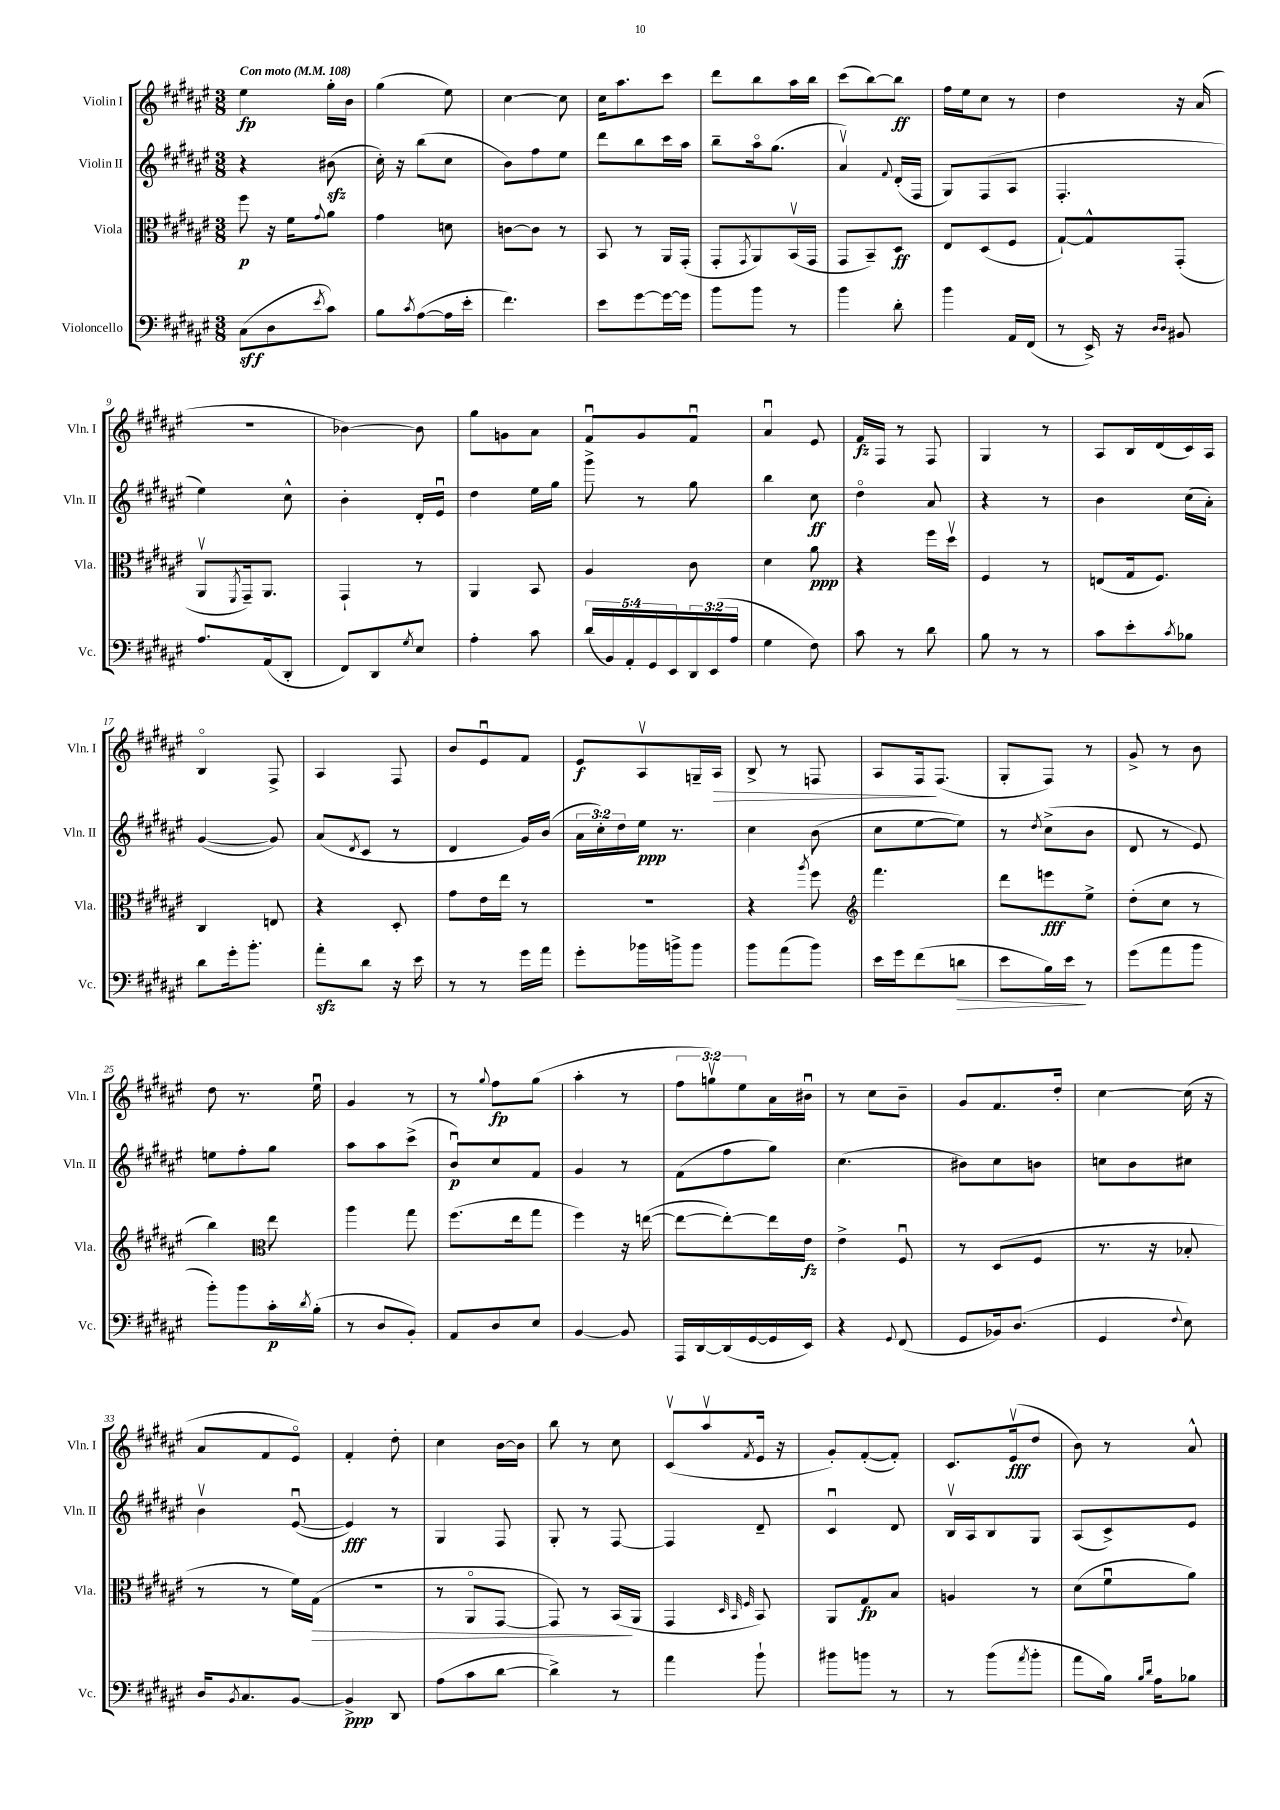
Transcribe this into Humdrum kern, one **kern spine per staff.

**kern	**dynam	**kern	**dynam	**kern	**dynam	**kern	**dynam
*part4	*part4	*part3	*part3	*part2	*part2	*part1	*part1
*staff4	*staff4	*staff3	*staff3	*staff2	*staff2	*staff1	*staff1
*I"Violoncello	*	*I"Viola	*	*I"Violin II	*	*I"Violin I	*
*I'Vc.	*	*I'Vla.	*	*I'Vln. II	*	*I'Vln. I	*
*clefF4	*	*clefC3	*	*clefG2	*	*clefG2	*
*k[f#c#g#d#a#e#]	*	*k[f#c#g#d#a#e#]	*	*k[f#c#g#d#a#e#]	*	*k[f#c#g#d#a#e#]	*
*M3/8	*	*M3/8	*	*M3/8	*	*M3/8	*
*MM108	*	*MM108	*	*MM108	*	*MM108	*
=1	=1	=1	=1	=1	=1	=1	=1
!	!	!	!	!	!	!LO:TX:a:B:t=Con moto	!
(8C#\L	sff	8ff#\	p	4r	.	4ee#\	fp
8D#\	.	16r	.	.	.	.	.
.	.	16f#\KL	.	.	.	.	.
8qe#/	.	8qqg#/	.	.	.	.	.
8c#\J)	.	8a#\J	.	(8b#Xzz\	.	16gg#'\LL	.
.	.	.	.	.	.	16b\JJ	.
=2	=2	=2	=2	=2	=2	=2	=2
8B\L	.	4g#\	.	16cc#'\)	.	(4gg#\	.
.	.	.	.	16r	.	.	.
8qc#/	.	.	.	.	.	.	.
([8A#\	.	.	.	(8bb\L	.	.	.
16A#\L]	.	8dn\	.	8cc#\J	.	8ee#\)	.
16e#'\JJ	.	.	.	.	.	.	.
=3	=3	=3	=3	=3	=3	=3	=3
4.f#\)	.	[8cn\L	.	8b\L)	.	[4cc#\	.
.	.	8c\J]	.	8ff#\	.	.	.
.	.	8r	.	8ee#\J	.	8cc#\]	.
=4	=4	=4	=4	=4	=4	=4	=4
8e#\L	.	8BB/	.	8ddd#\L	.	16cc#\KL	.
.	.	.	.	.	.	8.aa#\	.
[8g#\	.	8r	.	8bb\	.	.	.
16g#\L_	.	16AA#/LL	.	16ccc#\L	.	8ccc#\J	.
16g#\JJ]	.	(16GG#'/JJ	.	16aa#\JJ	.	.	.
=5	=5	=5	=5	=5	=5	=5	=5
8b\L	.	8GG#'/L	.	8bb~\L	.	8ddd#\L	.
.	.	8qGG#/	.	.	.	.	.
8b\J	.	8AA#/)	.	16aa#\k	.	8bb\	.
.	.	.	.	(8.gg#\J	.	.	.
8r	.	(16BBv/L	.	.	.	16aa#\L	.
.	.	16GG#/JJ	.	.	.	16bb\JJ	.
=6	=6	=6	=6	=6	=6	=6	=6
4b\	.	8GG#/L	.	4a#v/)	.	(8ccc#\L	.
.	.	8BB~/)	.	.	.	[8bb\)	.
.	.	.	.	8qqf#/	.	.	.
8d#'\	.	8D#/J	ff	(16d#'/LL	.	8bb\J]	ff
.	.	.	.	16F#/JJ	.	.	.
=7	=7	=7	=7	=7	=7	=7	=7
4b\	.	8E#/L	.	8G#/L)	.	16ff#\LL	.
.	.	.	.	.	.	16ee#\J	.
.	.	(8D#/	.	(8F#/	.	8cc#\J	.
16AA#/LL	.	8F#/J	.	8A#/J	.	8r	.
(16FF#/JJ	.	.	.	.	.	.	.
=8	=8	=8	=8	=8	=8	=8	=8
8r	.	[8G#`/L)	.	4.F#'/	.	4dd#\	.
16EE#^/)	.	8G#^^/]	.	.	.	.	.
16r	.	.	.	.	.	.	.
16qqD#/LL	.	.	.	.	.	.	.
16qqD#/JJ	.	.	.	.	.	.	.
8BB#X/	.	(8GG#'/J	.	.	.	16r	.
.	.	.	.	.	.	(16a#/	.
!!LO:LB:g=z
=9	=9	=9	=9	=9	=9	=9	=9
8.A#/L	.	8AA#v/L	.	4ee#\)	.	4.r	.
.	.	8qFF#/	.	.	.	.	.
.	.	16GG#~/k)	.	.	.	.	.
(16AA#/k	.	8.AA#/J	.	.	.	.	.
8DD#'/J	.	.	.	8cc#^^\	.	.	.
=10	=10	=10	=10	=10	=10	=10	=10
8FF#/L)	.	4GG#`/	.	4b'\	.	[4b-X\)	.
8DD#/	.	.	.	.	.	.	.
8qG#/	.	.	.	.	.	.	.
8E#/J	.	8r	.	16d#'/LL	.	8b-\]	.
.	.	.	.	16e#u/JJ	.	.	.
=11	=11	=11	=11	=11	=11	=11	=11
4A#'\	.	4AA#/	.	4dd#\	.	8gg#\L	.
.	.	.	.	.	.	8gn\	.
8c#\	.	8BB/	.	16ee#\LL	.	8a#\J	.
.	.	.	.	16gg#\JJ	.	.	.
=12	=12	=12	=12	=12	=12	=12	=12
(20d#/LL	.	4A#/	.	8ggg#^\	.	8f#u/L	.
20BB/)	.	.	.	.	.	.	.
20AA#'/	.	.	.	.	.	.	.
.	.	.	.	8r	.	8g#/	.
20GG#/	.	.	.	.	.	.	.
20EE#/	.	.	.	.	.	.	.
24DD#/	.	8c#\	.	8gg#\	.	8f#u/J	.
(24EE#/	.	.	.	.	.	.	.
24A#/JJ	.	.	.	.	.	.	.
=13	=13	=13	=13	=13	=13	=13	=13
4G#\	.	4d#\	.	4bb\	.	4a#u/	.
8F#\)	.	8a#\	ppp	8cc#\	ff	8e#/	.
=14	=14	=14	=14	=14	=14	=14	=14
8c#\	.	4r	.	4dd#\	.	16f#/LL	fz
.	.	.	.	.	.	16F#/JJ	.
8r	.	.	.	.	.	8r	.
8d#\	.	16ff#\LL	.	8a#/	.	8F#/	.
.	.	16dd#v\JJ	.	.	.	.	.
=15	=15	=15	=15	=15	=15	=15	=15
8B\	.	4F#/	.	4r	.	4G#/	.
8r	.	.	.	.	.	.	.
8r	.	8r	.	8r	.	8r	.
=16	=16	=16	=16	=16	=16	=16	=16
8c#\L	.	(8En/L	.	4b\	.	8A#/L	.
8e#'\	.	16G#/k	.	.	.	16B/L	.
.	.	8.F#/J)	.	.	.	(16d#/	.
8qc#/	.	.	.	.	.	.	.
8B-X\J	.	.	.	(16cc#\LL	.	16c#/)	.
.	.	.	.	16a#'\JJ)	.	16A#/JJ	.
!!LO:LB:g=z
=17	=17	=17	=17	=17	=17	=17	=17
8d#\L	.	4C#/	.	([4g#/	.	4B/	.
16g#'\k	.	.	.	.	.	.	.
8.b'\J	.	.	.	.	.	.	.
.	.	8En/	.	8g#/])	.	8F#^/	.
=18	=18	=18	=18	=18	=18	=18	=18
8a#zz'\L	.	4r	.	(8a#/L	.	4A#/	.
.	.	.	.	8qd#/	.	.	.
8d#\J	.	.	.	8c#/J	.	.	.
16r	.	8D#'/	.	8r	.	8F#/	.
16e#\	.	.	.	.	.	.	.
=19	=19	=19	=19	=19	=19	=19	=19
8r	.	8g#\L	.	4d#/	.	8b/L	.
8r	.	16e#\L	.	.	.	8e#u/	.
.	.	16ee#\JJ	.	.	.	.	.
16g#\LL	.	8r	.	16g#/LL)	.	8f#/J	.
16a#\JJ	.	.	.	(16b/JJ	.	.	.
=20	=20	=20	=20	=20	=20	=20	=20
8g#'\L	.	4.r	.	24a#\LL	.	8e#/L	f
.	.	.	.	24cc#'\)	.	.	.
.	.	.	.	24dd#\	.	.	.
16b-X\L	.	.	.	16ee#\JJ	ppp	8A#v/	.
16bn^\J	.	.	.	8.r	.	.	.
8b\J	.	.	.	.	.	16Gn~/L	.
!	!	!	!	!	!	!	!LO:HP:b
.	.	.	.	.	.	16A#/JJ	>
=21	=21	=21	=21	=21	=21	=21	=21
8b\L	.	4r	.	4cc#\	.	8B^/	.
(8a#\	.	.	.	.	.	8r	.
.	.	8qaa#/	.	.	.	.	.
8b\J)	.	8ff#\	.	(8b\	.	8Fn/	.
=22	=22	=22	=22	=22	=22	=22	=22
*	*	*clefG2	*	*	*	*	*
16e#\LL	.	4.fff#\	.	8cc#\L	.	8A#/L	.
16g#\J	.	.	.	.	.	.	.
(8f#\	.	.	.	[8ee#\	.	16F#/k	.
.	.	.	.	.	.	(8.F#/J	]
!	!LO:HP:b	!	!	!	!	!	!
8dn\J	>	.	.	8ee#\J])	.	.	.
=23	=23	=23	=23	=23	=23	=23	=23
8e#\L	.	8ddd#\L	.	8r	.	8G#'/L	.
.	.	.	.	8qdd#/	.	.	.
16B\L)	.	8eeen\	fff	(8cc#^\L	.	8F#/J)	.
16e#\JJ	.	.	.	.	.	.	.
8r	]	8ee#^\J	.	8b\J	.	8r	.
=24	=24	=24	=24	=24	=24	=24	=24
(8g#\L	.	(8dd#'\L	.	8d#/	.	8g#^/	.
8a#\	.	8cc#\J	.	8r	.	8r	.
8b\J	.	8r	.	8e#/)	.	8b\	.
!!LO:LB:g=z
=25	=25	=25	=25	=25	=25	=25	=25
8b'\L)	.	4bb\)	.	8een\L	.	8dd#\	.
8b\	.	.	.	8ff#'\	.	8.r	.
*	*	*clefC3	*	*	*	*	*
16c#'\L	p	8ee#\	.	8gg#\J	.	.	.
8qd#/	.	.	.	.	.	.	.
(16B'\JJ	.	.	.	.	.	16ee#u\	.
=26	=26	=26	=26	=26	=26	=26	=26
8r	.	4aa#\	.	8aa#\L	.	4g#/	.
8D#/L	.	.	.	8aa#\	.	.	.
8BB'/J)	.	8gg#\	.	(8ccc#^\J	.	8r	.
=27	=27	=27	=27	=27	=27	=27	=27
8AA#/L	.	(8.ff#\L	.	8bu/L)	p	8r	.
.	.	.	.	.	.	8qqgg#/	.
8D#/	.	.	.	8cc#/	.	8ff#\L	fp
.	.	16ee#\k	.	.	.	.	.
8E#/J	.	8gg#\J	.	8f#/J	.	(8gg#\J	.
=28	=28	=28	=28	=28	=28	=28	=28
[4BB/	.	4ff#\)	.	4g#/	.	4aa#'\	.
8BB/]	.	16r	.	8r	.	8r	.
.	.	([16een\	.	.	.	.	.
=29	=29	=29	=29	=29	=29	=29	=29
16AAA#/LL	.	8ee\L_	.	(8f#\L	.	12ff#\L	.
[16DD#/	.	.	.	.	.	.	.
.	.	.	.	.	.	12ggnv\)	.
(16DD#/]	.	8ee'\_)	.	8ff#\	.	.	.
.	.	.	.	.	.	12ee#\	.
[16GG#/	.	.	.	.	.	.	.
16GG#/]	.	16ee\L]	.	8gg#\J)	.	16a#\L	.
16EE#/JJ)	.	16e#\JJ	fz	.	.	16b#Xu\JJ	.
=30	=30	=30	=30	=30	=30	=30	=30
4r	.	4e#^\	.	(4.cc#\	.	8r	.
.	.	.	.	.	.	8cc#\L	.
8qqGG#/	.	.	.	.	.	.	.
(8FF#/	.	8F#u/	.	.	.	8b~\J	.
=31	=31	=31	=31	=31	=31	=31	=31
8GG#/L	.	8r	.	8b#X\L)	.	8g#/L	.
16BB-X/k)	.	(8D#/L	.	8cc#\	.	8.f#/	.
(8.D#/J	.	.	.	.	.	.	.
.	.	8F#/J	.	8bn\J	.	.	.
.	.	.	.	.	.	16dd#'/Jk	.
=32	=32	=32	=32	=32	=32	=32	=32
4GG#/	.	8.r	.	8ccn\L	.	[4cc#\	.
.	.	.	.	8b\	.	.	.
.	.	16r	.	.	.	.	.
8qqF#/	.	.	.	.	.	.	.
8E#\)	.	8B-X'/	.	8cc#X\J	.	(16cc#\]	.
.	.	.	.	.	.	16r	.
!!LO:LB:g=z
=33	=33	=33	=33	=33	=33	=33	=33
16D#/KL	.	8r	.	4bv\	.	8a#/L	.
8qBB/	.	.	.	.	.	.	.
8.C#/	.	.	.	.	.	.	.
.	.	8r	.	.	.	8f#/	.
[8BB/J	.	16f#\LL)	.	([8e#u/	.	8e#/J)	.
!	!	!	!LO:HP:b	!	!	!	!
.	.	(16G#\JJ	>	.	.	.	.
=34	=34	=34	=34	=34	=34	=34	=34
4BB^/]	ppp	4.r	.	4e#/])	fff	4f#'/	.
8DD#/	.	.	.	8r	.	8dd#'\	.
=35	=35	=35	=35	=35	=35	=35	=35
(8A#\L	.	8r	.	4G#/	.	4cc#\	.
8c#\	.	8AA#/L	.	.	.	.	.
[8d#\J	.	[8GG#/J	.	8F#/	.	[16b\LL	.
.	.	.	.	.	.	16b\JJ]	.
=36	=36	=36	=36	=36	=36	=36	=36
4d#^\])	.	8GG#/])	.	8G#'/	.	8bb\	.
.	.	8r	.	8r	.	8r	.
8r	.	(16BB/LL	.	[8F#/	.	8cc#\	.
.	.	16AA#/JJ	]	.	.	.	.
=37	=37	=37	=37	=37	=37	=37	=37
4a#\	.	4GG#/	.	4F#/]	.	(8c#v/L	.
.	.	.	.	.	.	8aa#v/	.
.	.	32qqD#/	.	.	.	.	.
.	.	32qqBB/	.	.	.	.	.
.	.	32qqF#/	.	.	.	8qf#/	.
8b`\	.	8BB/)	.	8d#~/	.	16e#/Jk	.
.	.	.	.	.	.	16r	.
=38	=38	=38	=38	=38	=38	=38	=38
8b#X\L	.	8AA#/L	.	4c#u/	.	8g#'/L)	.
8bn\J	.	8G#/	fp	.	.	([8f#'/	.
8r	.	8B/J	.	8d#/	.	8f#'/J])	.
=39	=39	=39	=39	=39	=39	=39	=39
8r	.	4An/	.	16Bv/LL	.	8.c#/L	.
.	.	.	.	16A#/J	.	.	.
(8b\L	.	.	.	8B/	.	.	.
.	.	.	.	.	.	(16e#v/k	fff
8qa#/	.	.	.	.	.	.	.
8b'\J	.	8r	.	8G#/J	.	8dd#/J	.
=40	=40	=40	=40	=40	=40	=40	=40
8a#\L	.	(8d#\L	.	(8A#/L	.	8b\)	.
16B\Jk)	.	8f#u\	.	8c#^/)	.	8r	.
16qqB/LL	.	.	.	.	.	.	.
16qqd#/JJ	.	.	.	.	.	.	.
16A#\KL	.	.	.	.	.	.	.
8B-X\J	.	8a#\J)	.	8e#/J	.	8a#^^/	.
==	==	==	==	==	==	==	==
*-	*-	*-	*-	*-	*-	*-	*-
